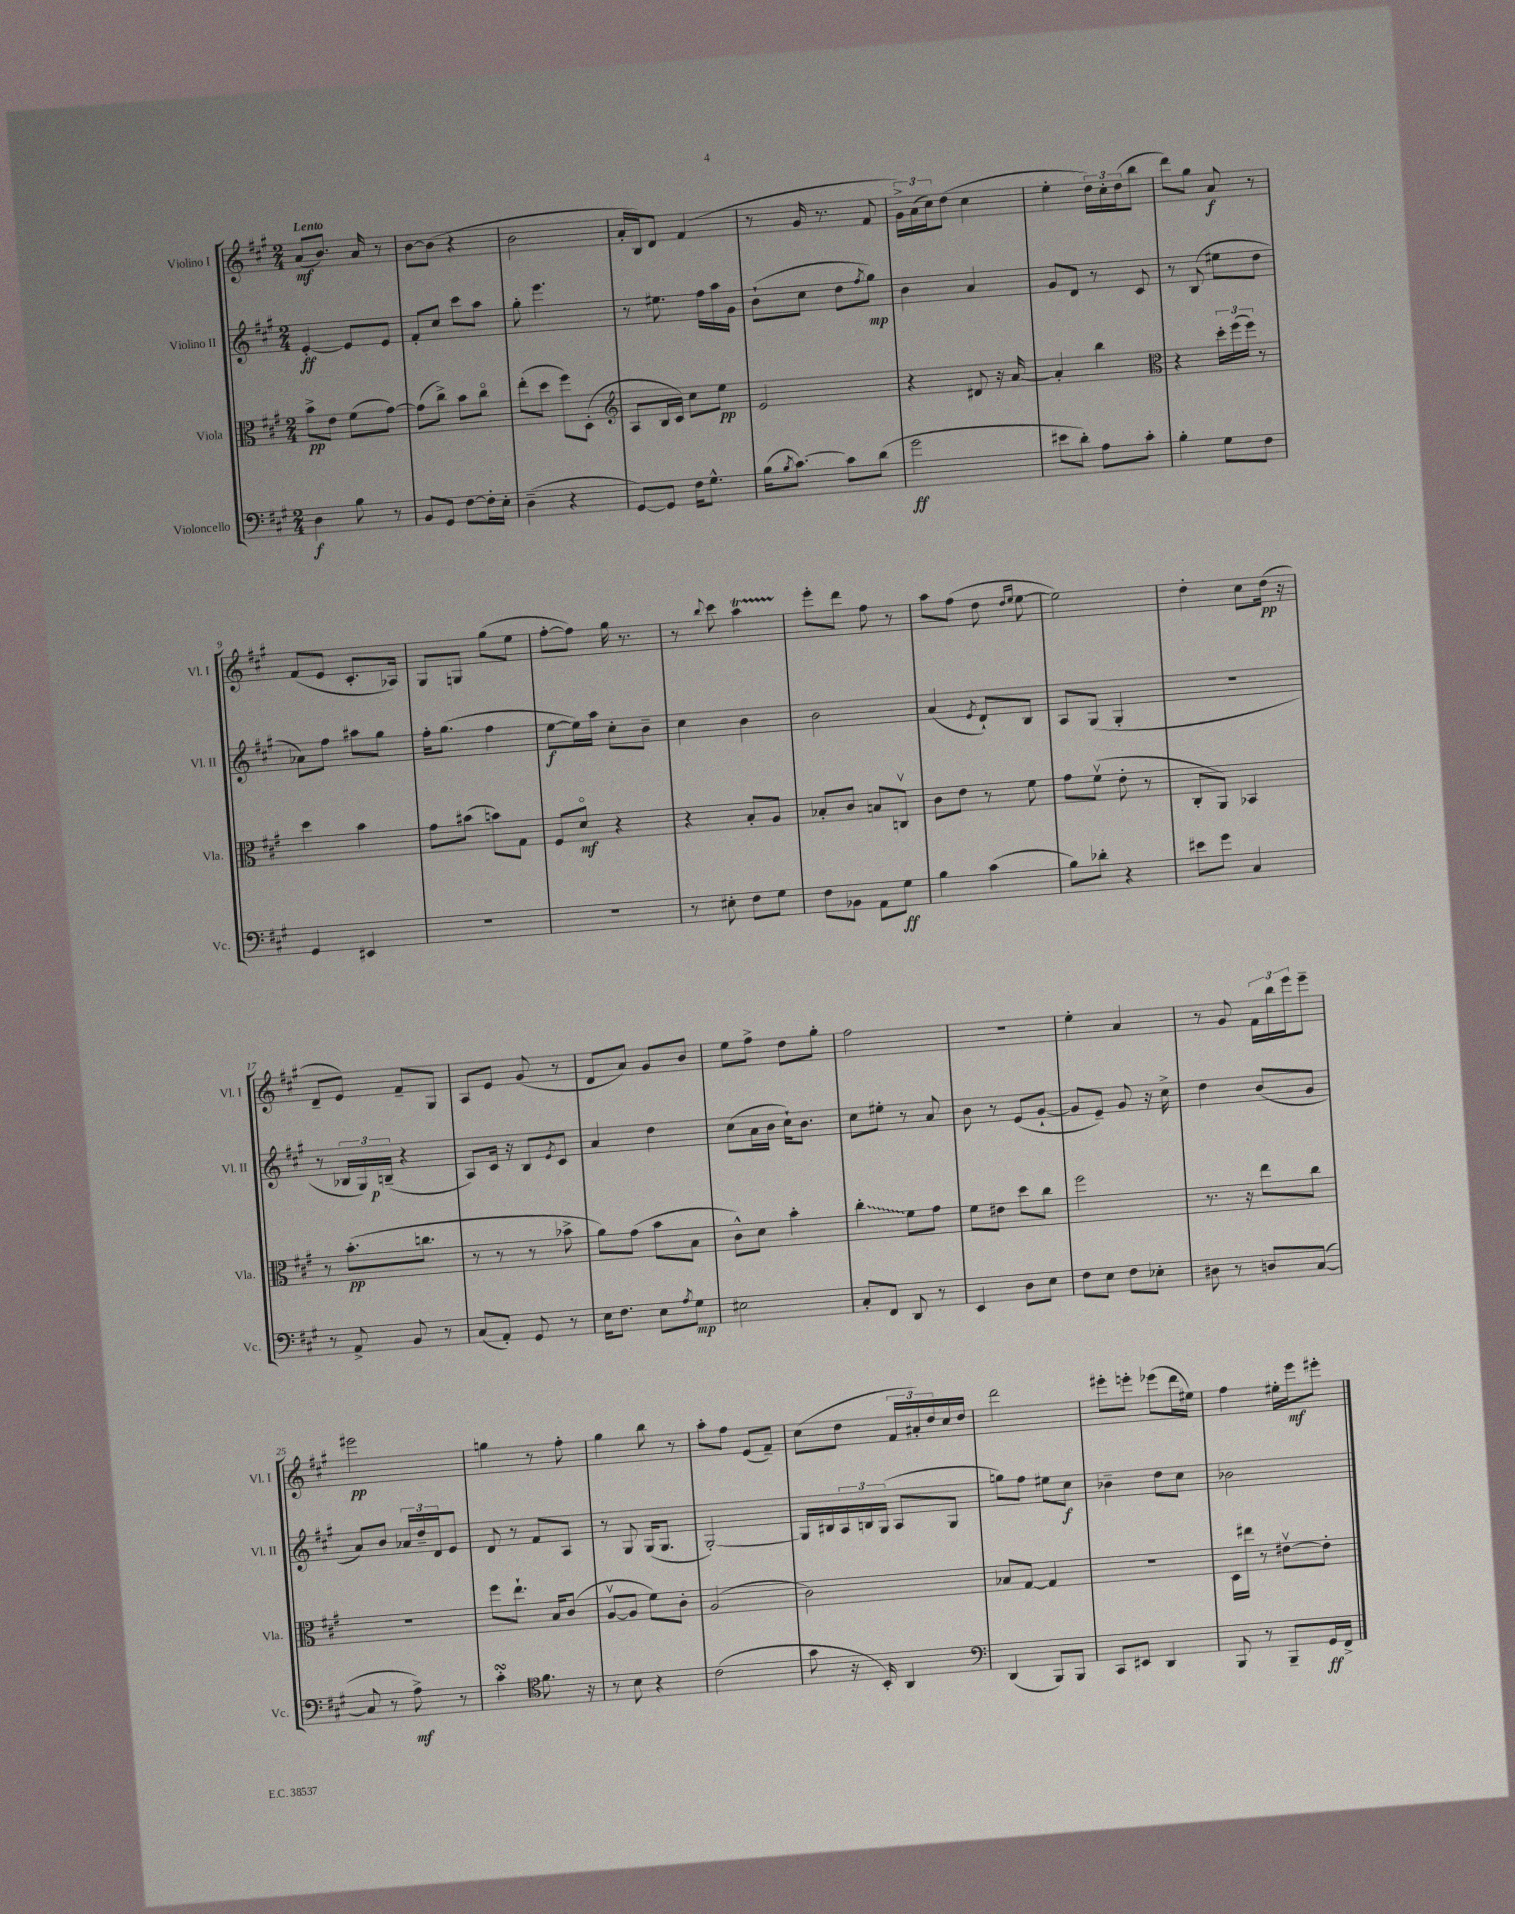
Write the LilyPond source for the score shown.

<<
\new StaffGroup <<
\new Staff = "s0" \with { instrumentName = "Violino I" shortInstrumentName = "Vl. I" } {
    \clef treble \key a \major \numericTimeSignature \time 2/4 \tempo "Lento"
    a'8\mf( b'8.) a'16 r8 |
    b'8~ b'8( r4 |
    b'2 |
    a'16-. b16) d'8 fis'4( |
    r8 gis'16 r8. fis'8 |
    \tuplet 3/2 { gis'16->) a'16( cis''16) } d''8( cis''4 |
    e''4-. \tuplet 3/2 { d''16) cis''16-. d''16( } b''8 |
    d'''8) gis''8 a'8\f r8 |
    fis'8( e'8 cis'8.-. aes16) |
    gis8 g8 gis''8( e''8 |
    fis''8~-. fis''8) gis''16 r8. |
    r8 \appoggiatura { b''8 } cis'''8 a''4\startTrillSpan |
    e'''8-.\stopTrillSpan d'''8 fis''8 r8 |
    a''8 fis''8( d''8 \grace { d''16 e''16 } e''8~ |
    e''2) |
    d''4-. cis''8 d''16\pp( r16 |
    d'8-- e'8) fis'8-- gis8 |
    a8 e'8 gis'8( r8 |
    d'8 a'8) gis'8 b'8 |
    e''8 fis''8-> d''8 gis''8-. |
    fis''2 |
    R2 |
    e''4-. a'4 |
    r8 gis'8 \tuplet 3/2 { fis'16 b''16 e'''16 } e'''8-- |
    eis'''2\pp |
    g''4 r8 fis''8-. |
    gis''4 b''8 r8 |
    a''8-. fis''8 e'8( fis'8--) |
    cis''8( d''8 \tuplet 3/2 { fis'16 ais'16-.) d''16 } cis''16 d''16 |
    d'''2 |
    eis'''8-. e'''8-. ees'''8( d'''16 eis''16) |
    fis''4 eis''16-. e'''16\mf eis'''8-. \bar "|." |
}
\new Staff = "s1" \with { instrumentName = "Violino II" shortInstrumentName = "Vl. II" } {
    \clef treble \key a \major \numericTimeSignature \time 2/4
    e'4~-.\ff e'8 e'8 |
    fis'8-. cis''8 cis'''8 a''8 |
    gis''8-. e'''4. |
    r8 eis''8. fis''16 a''16 gis'16 |
    b'8-!( cis''8 d''8 \acciaccatura { fis''8 } gis''8\mp) |
    b'4 a'4 |
    gis'8 d'8 r8 cis'8 |
    r8 b8( eis''8 d''8 |
    aes'8) fis''8 ais''8 gis''8 |
    fis''16-. gis''8.( fis''4 |
    e''8~\f e''16) a''16 cis''8-. b'8-- |
    cis''4 b'4 |
    b'2 |
    a'4( \acciaccatura { e'8 } d'8-!) b8 |
    a8 gis8( gis4-. |
    R2 |
    r8 \tuplet 3/2 { bes16 gis16) b16--\p( } r4 |
    a8) cis'16 r16 b8 \acciaccatura { e'8 } cis'8 |
    a'4 d''4 |
    cis''8( a'16 b'16 cis''16-!) b'8. |
    cis''8 eis''8-. r8 a'8 |
    b'8 r8 e'8( gis'8~-! |
    gis'8 e'8--) gis'8 r16 cis''16-> |
    d''4 b'8( gis'8 |
    a'8) b'8 \tuplet 3/2 { aes'16 d''16-- d'16 } e'8 |
    d'8 r8 fis'8 a8 |
    r8 gis8 gis16( gis8. |
    gis2~-.) |
    gis16 bis16 \tuplet 3/2 { a16 b16 gis16( } a8 gis8 |
    g''8) fis''8 eis''8 cis''8\f |
    bes'4-- d''8 cis''8 |
    bes'2 \bar "|." |
}
\new Staff = "s2" \with { instrumentName = "Viola" shortInstrumentName = "Vla." } {
    \clef alto \key a \major \numericTimeSignature \time 2/4
    b'8->\pp e'8 fis'8( gis'8~) |
    gis'8( cis''8->) b'8 cis''8\flageolet |
    e''8-.( d''8 fis''8) d8-.( |
    \clef treble a8 b16 cis'16) cis''8 e''8\pp |
    e'2 |
    r4 dis'8 r16 a'16~ |
    a'4-. b''4 |
    \clef alto r4 \tuplet 3/2 { d''16-. fis''16( fis''16) } r8 |
    d''4 b'4 |
    gis'8 bis'8( b'8) gis8 |
    fis8 d'8\flageolet\mf r4 |
    r4 b8-. a8 |
    bes8-. cis'8 b8 c8\upbow |
    cis'8 e'8 r8 fis'8 |
    gis'8 fis'8\upbow( e'8-. r8 |
    cis8-. a,8) bes,4 |
    r8 b'8.-.\pp( c''8. |
    r8 r8 r8 bes'8-> |
    a'8) gis'8( b'8 b8 |
    cis'8-^) d'8 b'4-. |
    \once \override Glissando.style = #'zigzag cis''4-.\glissando fis'8 gis'8 |
    fis'8 eis'8 d''8 cis''8 |
    fis''2 |
    r8. r16 e''8 cis''8 |
    r2 |
    fis''8 e''8.-! b16 cis'8( |
    a8~\upbow a8 fis'8) cis'8-. |
    a2( |
    cis'2) |
    bes8 gis8~ gis4 |
    r2 |
    d16 eis''16 r8 eis'8~\upbow eis'8-. \bar "|." |
}
\new Staff = "s3" \with { instrumentName = "Violoncello" shortInstrumentName = "Vc." } {
    \clef bass \key a \major \numericTimeSignature \time 2/4
    d4\f b8 r8 |
    b,8 gis,8 fis8~ fis16-. e16-. |
    d4--( r4 |
    gis,8~) gis,8 fis16 gis8.-^ |
    b16( \acciaccatura { b8 } cis'8.~) cis'8 d'8( |
    gis'2\ff |
    eis'8 d'8-.) a8 cis'8-. |
    b4-. gis8 fis8 |
    gis,4 eis,4 |
    R2 |
    R2 |
    r8 eis8-. fis8 gis8 |
    fis8 bes,8 a,8 gis8\ff |
    b4 cis'4( |
    b8) des'8-. r4 |
    eis'8 gis'8 cis4 |
    r8 a,8-> b,8 r8 |
    cis8( a,8-.) gis,8 r8 |
    e16 fis8. e8 \acciaccatura { a8 } gis8\mp |
    eis2 |
    cis8-. fis,8 d,8 r8 |
    e,4 d8 e8 |
    fis8 e8 fis8 ees8-. |
    dis8 r8 d8 cis8~( |
    cis8 r8 a8->\mf) r8 |
    cis'4-.\turn \clef tenor fis'8. r16 |
    r8 b8 r4 |
    cis'2( |
    gis'8 r16 b,16-.) a,4 |
    \clef bass d,4( b,,8) b,,8 |
    cis,8 eis,8 d,4 |
    b,,8 r8 b,,8-- gis,16\ff fis,16-> \bar "|." |
}
>>
>>
